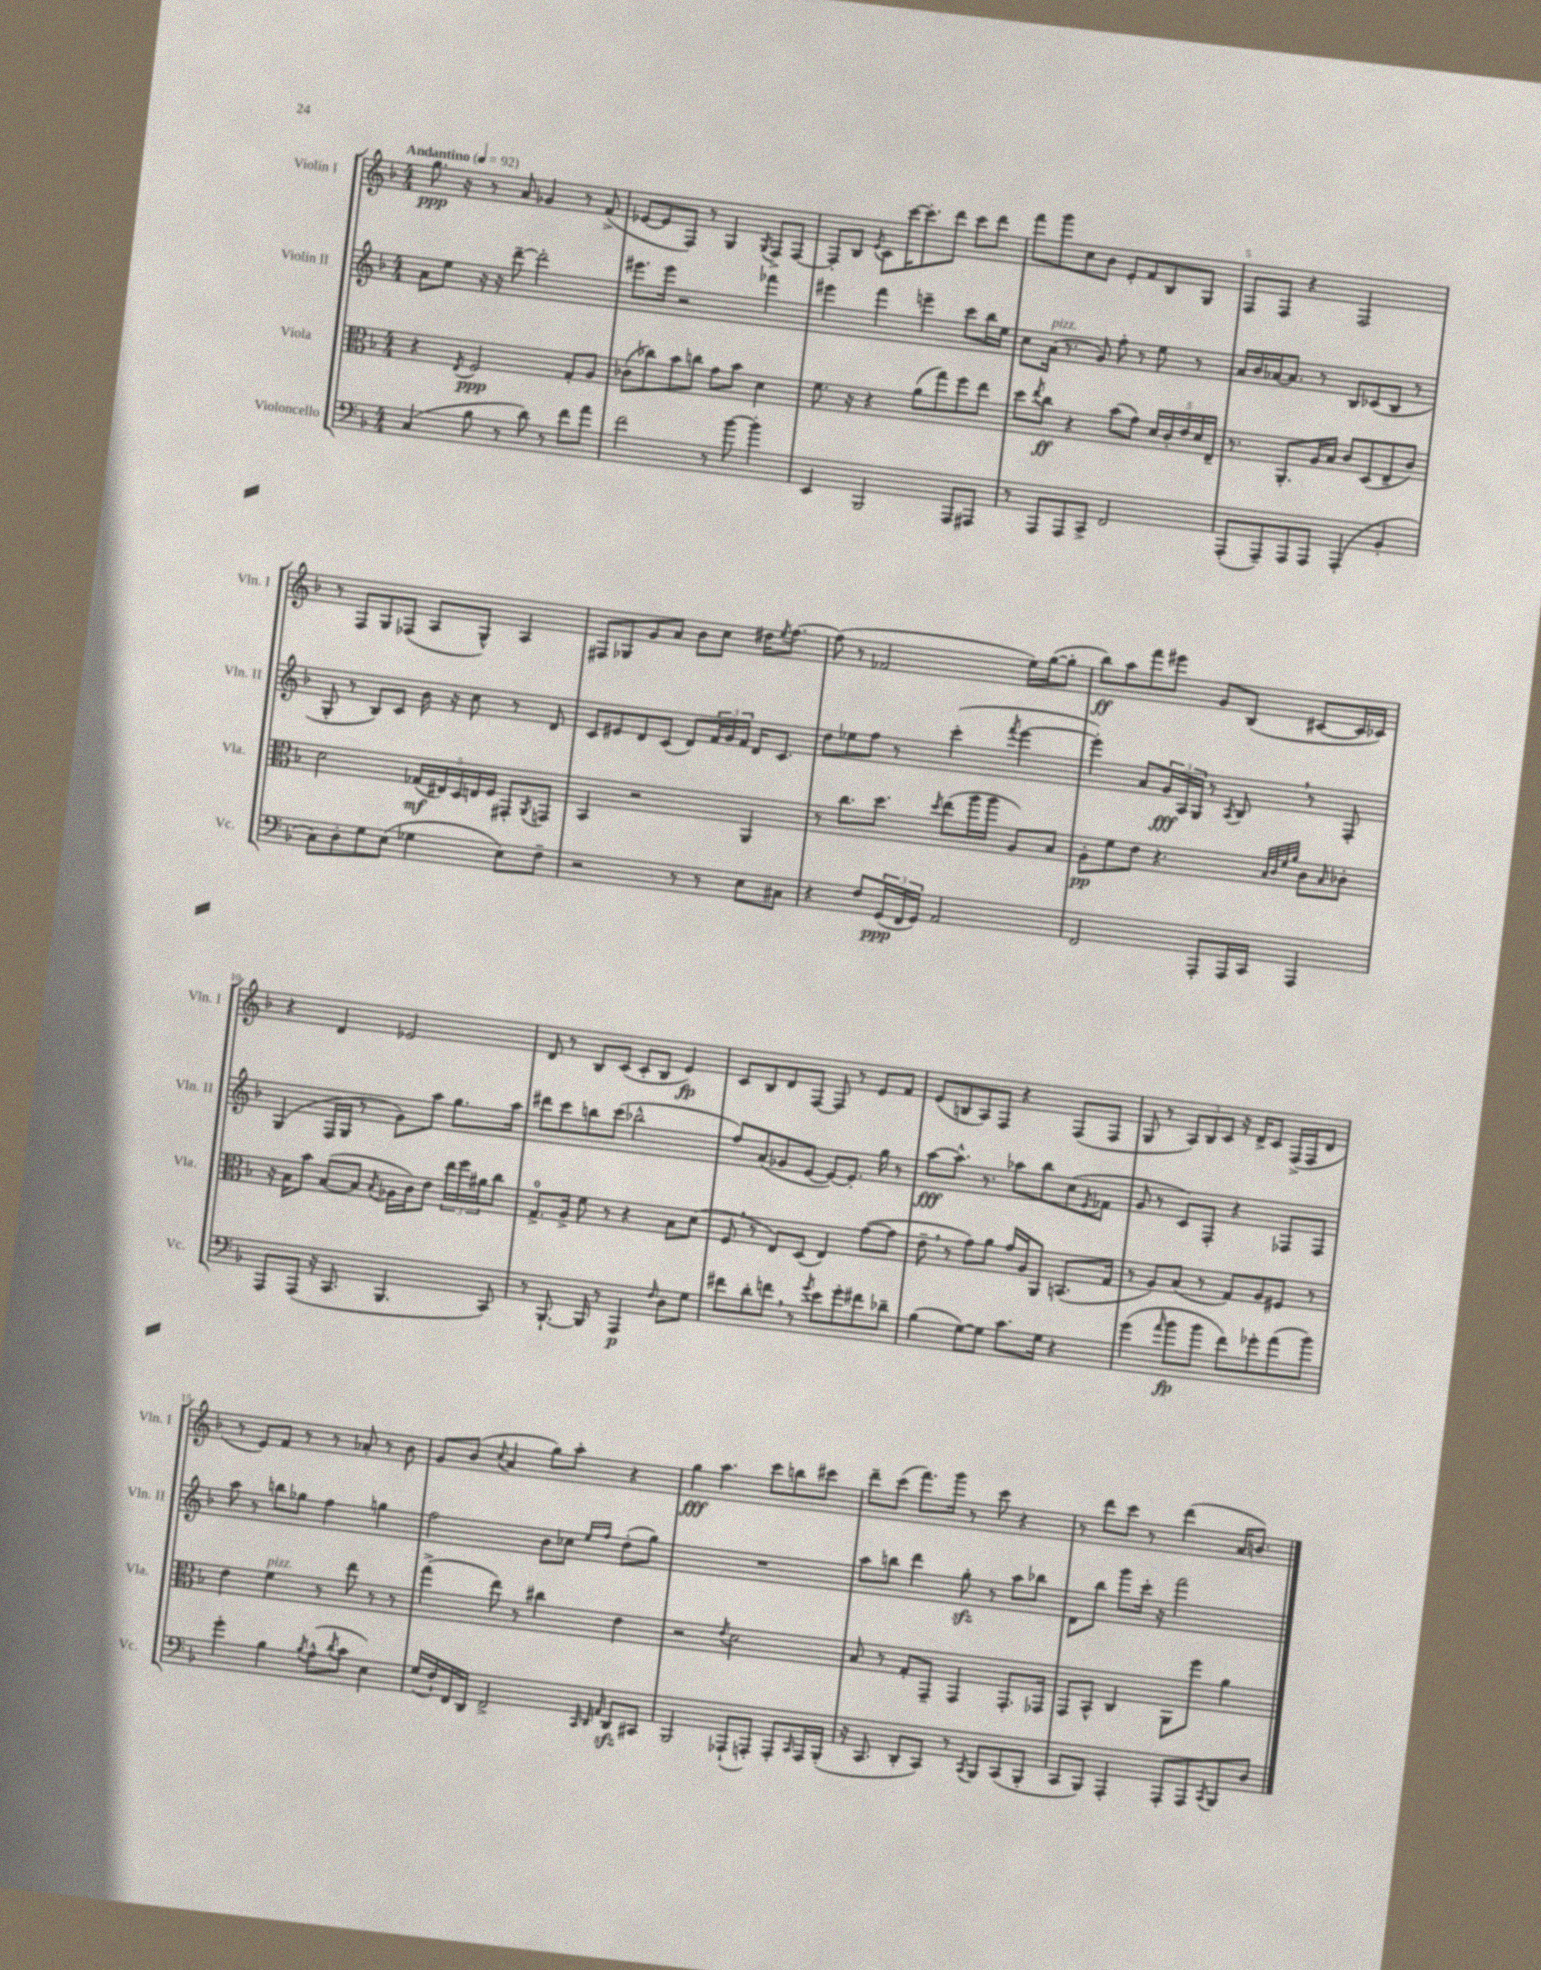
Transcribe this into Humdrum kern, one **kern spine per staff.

**kern	**dynam	**kern	**dynam	**kern	**dynam	**kern	**dynam
*part4	*part4	*part3	*part3	*part2	*part2	*part1	*part1
*staff4	*staff4	*staff3	*staff3	*staff2	*staff2	*staff1	*staff1
*I"Violoncello	*	*I"Viola	*	*I"Violin II	*	*I"Violin I	*
*I'Vc.	*	*I'Vla.	*	*I'Vln. II	*	*I'Vln. I	*
*clefF4	*	*clefC3	*	*clefG2	*	*clefG2	*
*k[b-]	*	*k[b-]	*	*k[b-]	*	*k[b-]	*
*M4/4	*	*M4/4	*	*M4/4	*	*M4/4	*
*MM92	*	*MM92	*	*MM92	*	*MM92	*
=1	=1	=1	=1	=1	=1	=1	=1
!	!	!	!	!	!	!LO:TX:a:B:t=Andantino	!
(4C/	.	4r	.	8a\L	.	8.gg\	ppp
.	.	.	.	8ee\J	.	.	.
.	.	.	.	.	.	16r	.
.	.	8qE/	.	.	.	.	.
8B-\	.	2F/	ppp	16r	.	8r	.
.	.	.	.	16r	.	.	.
8r	.	.	.	[8ddd~\	.	8a/	.
8d\)	.	.	.	2ddd'\]	.	4g-X/	.
8r	.	.	.	.	.	.	.
8f\L	.	8G'/L	.	.	.	8r	.
8a\J	.	8A/J	.	.	.	(8f^/	.
=2	=2	=2	=2	=2	=2	=2	=2
2f\	.	(8c-X\L	.	8.eee#X\L	.	[8e-X/L	.
.	.	8cc-X\)	.	.	.	8e-/]	.
.	.	.	.	16eee#\Jk	.	.	.
.	.	8b-\	.	2r	.	8F/J)	.
.	.	8ccn\J	.	.	.	8r	.
8r	.	8g\L	.	.	.	4G/	.
[8b-\	.	8b-\J	.	.	.	.	.
.	.	.	.	.	.	8qG/	.
4b-'\]	.	4d\	.	4fff-X\	.	8F^/L	.
.	.	.	.	.	.	[8F/J	.
=3	=3	=3	=3	=3	=3	=3	=3
4EE/	.	8.f\	.	4eee#X\	.	8F'/L]	.
.	.	.	.	.	.	8B-/J	.
.	.	16r	.	.	.	.	.
.	.	.	.	.	.	8qe/	.
2BBB-/	.	4r	.	4fff\	.	8c\L	.
.	.	.	.	.	.	[16ccc\K	.
.	.	.	.	.	.	8.ccc'\]	.
.	.	(8a\L	.	4eeen~\	.	.	.
.	.	8gg\)	.	.	.	8ddd\J	.
8AAA/L	.	8ff\	.	8ccc\L	.	8ccc\L	.
8AAA#X/J	.	8ee\J	.	16bb-\L	.	8ddd\J	.
.	.	.	.	16ee\JJ	.	.	.
=4	=4	=4	=4	=4	=4	=4	=4
8r	.	8dd\L	.	8cc\L	.	8fff\L	.
.	.	8qee/	.	.	.	.	.
!	!	!	!	!LO:TX:a:i:t=pizz.	!	!	!
8AAA/L	.	8cc\J	ff	(16a\Jk	.	8ggg\	.
.	.	.	.	8.r	.	.	.
8AAA/	.	4r	.	.	.	8cc\	.
8CC^/J	.	.	.	8g/)	.	8b-\J	.
2FF/	.	(8b-\L	.	8ff'\	.	8e'/L	.
.	.	8g\J)	.	8r	.	8f/	.
.	.	20d/LL	.	8ee\	.	8B-/	.
.	.	20c'/	.	.	.	.	.
.	.	20e/	.	.	.	.	.
.	.	.	.	8r	.	8G/J	.
.	.	20d/	.	.	.	.	.
.	.	20E~/JJ	.	.	.	.	.
=5	=5	=5	=5	=5	=5	=5	=5
(8AAA'/L	.	8.r	.	16a/LL	.	8F/L	.
.	.	.	.	16b-/	.	.	.
8AAA~/)	.	.	.	[16a-X/J	.	8F/J	.
.	.	8.AA'/L	.	8.a-/J]	.	.	.
8AAA/	.	.	.	.	.	4r	.
8AAA/J	.	16A/L	.	8r	.	.	.
.	.	16B-/JJ	.	.	.	.	.
(4AAA'/	.	8c/L	.	8B-/L	.	2F/	.
.	.	(8D/	.	(8c-X/	.	.	.
4BB-'/	.	8E~/	.	8B-/J	.	.	.
.	.	8c/J)	.	8r	.	.	.
!!LO:LB:g=z
=6	=6	=6	=6	=6	=6	=6	=6
8C\L)	.	2d\	.	8G'/	.	8r	.
8D'\	.	.	.	8r	.	8F/L	.
8G\	.	.	.	8B-/L)	.	8G/	.
(8E\J	.	.	.	8c/J	.	(8F-X/J	.
4G-X\	.	(20G-X/LL	mf	16b-\	.	8A/L	.
.	.	20E#X/)	.	.	.	.	.
.	.	.	.	16r	.	.	.
.	.	20D/	.	.	.	.	.
.	.	.	.	8cc\	.	8G^^/J)	.
.	.	20En/	.	.	.	.	.
.	.	20F/JJ	.	.	.	.	.
8E\L)	.	8GG#X'/L	.	8r	.	4A/	.
.	.	8qAA/	.	.	.	.	.
8F~\J	.	8GGn/J	.	8d/	.	.	.
=7	=7	=7	=7	=7	=7	=7	=7
2r	.	4BB-/	.	8c/L	.	8F#X/L	.
.	.	.	.	8e#X/	.	8G-X/	.
.	.	2r	.	8d/	.	8g/	.
.	.	.	.	(8c/J	.	8a/J	.
8r	.	.	.	8d/L)	.	8b-\L	.
8r	.	.	.	24f/L	.	8cc\J	.
.	.	.	.	24g/	.	.	.
.	.	.	.	24f/JJ	.	.	.
8E\L	.	4AA/	.	16d/KL	.	16dd#X\KL	.
.	.	.	.	.	.	8qee/	.
.	.	.	.	8.c/J	.	[8.ff\J	.
8C#X\J	.	.	.	.	.	.	.
=8	=8	=8	=8	=8	=8	=8	=8
4r	.	8r	.	8dd\L	.	(8ff\]	.
.	.	8.cc\L	.	8ee-X\	.	8r	.
8F/L	.	.	.	8ff\J	.	2f-X/	.
.	.	8.dd\J	.	.	.	.	.
(24GG/L	ppp	.	.	8r	.	.	.
24FF/	.	.	.	.	.	.	.
24GG/JJ)	.	.	.	.	.	.	.
.	.	8qdd/	.	.	.	.	.
2AA/	.	(8ee\L	.	(4ccc'\	.	.	.
.	.	16aa\L	.	.	.	.	.
.	.	16aa\JJ	.	.	.	.	.
.	.	.	.	8qfff/	.	.	.
.	.	8A/L)	.	[4eee\	.	16ee\LL)	.
.	.	.	.	.	.	([16gg\J	.
.	.	8B-/J	.	.	.	8gg'\J]	.
=9	=9	=9	=9	=9	=9	=9	=9
2FF/	.	8A'\L	pp	4eee'\])	.	8bb-\L)	ff
.	.	8f\	.	.	.	8aa\	.
.	.	8e\J	.	8a/L	.	8fff\	.
.	.	4.r	.	24g/L	fff	8eee#X\J	.
.	.	.	.	24A/	.	.	.
.	.	.	.	24G/JJ	.	.	.
8AAA'/L	.	.	.	8r	.	8g/L	.
.	.	.	.	8qA/	.	.	.
16AAA/L	.	.	.	8B-,/	.	(8B-/J	.
16CC/JJ	.	.	.	.	.	.	.
.	.	32qqB-/LLL	.	.	.	.	.
.	.	32qqc/	.	.	.	.	.
.	.	32qqf/	.	.	.	.	.
.	.	32qqa/JJJ	.	.	.	.	.
4AAA/	.	8c\L	.	8r	.	[8c#X/L	.
.	.	16qqB-/	.	.	.	.	.
.	.	8c-X'\J	.	8F'/	.	16c#/L]	.
.	.	.	.	.	.	16c-X/JJ)	.
!!LO:LB:g=z
=10	=10	=10	=10	=10	=10	=10	=10
8AAA/L	.	16r	.	(4G/	.	4r	.
.	.	16B-\KL	.	.	.	.	.
(8AAA/J	.	8b-\J	.	.	.	.	.
16r	.	([8B-/L	.	16F/LL	.	4d/	.
8.CC/	.	.	.	16G/JJ	.	.	.
.	.	8B-/J]	.	8r	.	.	.
.	.	8qB-/	.	.	.	.	.
4.BBB-/	.	16A-X\LL	.	8g\L)	.	2e-X/	.
.	.	16c\J)	.	.	.	.	.
.	.	8e\J	.	8aa\J	.	.	.
.	.	24ee\LL	.	8.gg\L	.	.	.
.	.	24ff\	.	.	.	.	.
.	.	24a#X\J	.	.	.	.	.
8CC/)	.	8cc\J	.	.	.	.	.
.	.	.	.	16aa\Jk	.	.	.
=11	=11	=11	=11	=11	=11	=11	=11
8r	.	8.G^/L	.	8ddd#X\L	.	8d/	.
[8.BBB-`/	.	.	.	8ccc\	.	8r	.
.	.	16A^/Jk	.	.	.	.	.
.	.	8f\	.	8bbn\	.	8B-/L	.
16BBB-/]	.	.	.	.	.	.	.
8r	.	8r	.	(8ccc\J	.	(8c/J	.
4AAA/	p	4r	.	2bb-X^^\	.	8c'/L	.
.	.	.	.	.	.	8B-/J	.
16qqF/	.	.	.	.	.	.	.
8D\L	.	8B-\L	.	.	.	4e/)	fp
8G\J	.	(8d\J	.	.	.	.	.
=12	=12	=12	=12	=12	=12	=12	=12
8f#X\L	.	8F,/	.	8ff/L)	.	8c/L	.
8d'\	.	8r	.	(8a/	.	8B-/	.
8fn,\J	.	8E/L)	.	8g-X/	.	8d/	.
8r	.	(8D/J	.	[8e/J	.	[8F/J	.
8qg/	.	.	.	.	.	.	.
8e\L	.	4E/)	.	8e/L_)	.	8F/]	.
8g'\	.	.	.	8.e'/J]	.	8r	.
8f#X\	.	([8g\L	.	.	.	8e/L	.
.	.	.	.	16gg\	.	.	.
8d-X~\J	.	8g\J]	.	8r	.	8f/J	.
=13	=13	=13	=13	=13	=13	=13	=13
(4B-\	.	8e~,\	.	[8aa\L	fff	(8e/L	.
.	.	8r	.	8.aa^^\J]	.	8Bn/	.
[8G\L)	.	8g\L)	.	.	.	8A/)	.
.	.	.	.	8.r	.	.	.
8G\J]	.	8a\J	.	.	.	8F/J	.
8.c\L	.	16g/LL	.	8aa-X\L	.	4r	.
.	.	16A/J	.	.	.	.	.
.	.	8AA/J	.	8bb-\	.	.	.
16G\Jk	.	.	.	.	.	.	.
4r	.	(8.BBn/L	.	(8cc\	.	(8F/L	.
.	.	.	.	8qe/	.	.	.
.	.	.	.	8f-X\J	.	8F/J	.
.	.	16G/Jk	.	.	.	.	.
=14	=14	=14	=14	=14	=14	=14	=14
(4g\	.	8r	.	8g/	.	8G/	.
.	.	8A/L)	.	8r	.	8r	.
16qqa/	.	.	.	.	.	.	.
8b-\L	fp	(8B-/J	.	8c/L)	.	12A/L)	.
.	.	.	.	.	.	12B-/	.
8b-\J	.	8r	.	8F'/J	.	.	.
.	.	.	.	.	.	12c/J	.
8f\L)	.	8G/L)	.	4r	.	16r	.
.	.	.	.	.	.	16d^/KL	.
8g-X'\	.	8A/	.	.	.	8c/J	.
(8a\	.	8F#X/J	.	8F-X/L	.	(16F^/LL	.
.	.	.	.	.	.	16F/J	.
8b-\J)	.	8r	.	8F-/J	.	8d/J	.
!!LO:LB:g=z
=15	=15	=15	=15	=15	=15	=15	=15
4g'\	.	4e\	.	8aa\	.	8r	.
.	.	.	.	8r	.	8e/L)	.
!	!	!LO:TX:a:i:t=pizz.	!	!	!	!	!
4B-\	.	4f\	.	8bbn\L	.	8f/J	.
.	.	.	.	8gg-X\J	.	8r	.
8qB-/	.	.	.	.	.	.	.
(8A^^\L	.	8r	.	4ff\	.	8r	.
8qd/	.	.	.	.	.	.	.
8c\J	.	8ee\	.	.	.	8a-X'/	.
4E\)	.	8r	.	4ggn\	.	8r	.
.	.	8r	.	.	.	8b-\	.
=16	=16	=16	=16	=16	=16	=16	=16
(16G/LL	.	(4gg^\	.	2ff\	.	8g/L	.
16F`/)	.	.	.	.	.	.	.
16FF/	.	.	.	.	.	(8b-/J	.
16DD/JJ	.	.	.	.	.	.	.
.	.	.	.	.	.	8qqcc/	.
2FF^/	.	8ee\)	.	.	.	4a/	.
.	.	8r	.	.	.	.	.
.	.	4cc#X\	.	8b-\L	.	8gg\L)	.
.	.	.	.	8cc-X\J	.	8aa'\J	.
32qqCC/	.	.	.	.	.	.	.
32qqDD/	.	.	.	16qqee/LL	.	.	.
32qqAA/	.	.	.	16qqff/JJ	.	.	.
8DDzz/L	.	4e\	.	(8dd'\L	.	4r	.
8CC#X/J	.	.	.	8gg\J)	.	.	.
=17	=17	=17	=17	=17	=17	=17	=17
2BBB-/	.	2r	.	1r	.	4gg\	fff
.	.	.	.	.	.	4.aa\	.
.	.	8qe/	.	.	.	.	.
(8AAA-X`/L	.	2d\	.	.	.	.	.
8AAAn'/J)	.	.	.	.	.	8ccc\L	.
8AAA'/L	.	.	.	.	.	8bbn\	.
16qqCC/	.	.	.	.	.	.	.
16AAA/L	.	.	.	.	.	8ccc#X\J	.
(16BBB-'/JJ	.	.	.	.	.	.	.
=18	=18	=18	=18	=18	=18	=18	=18
16r	.	8B-/	.	8aa\L	.	8ddd~\L	.
8.CC/	.	.	.	.	.	.	.
.	.	8r	.	8bbn\J	.	(8ccc\J	.
8DD'/L	.	8G'/L	.	4ddd\	.	8.fff\L)	.
8CC/J)	.	8GG~/J	.	.	.	.	.
.	.	.	.	.	.	16ggg\Jk	.
8r	.	4GG/	.	8ggzz'\	.	8r	.
8qCC/	.	.	.	.	.	.	.
8BBB-/L	.	.	.	8r	.	8ccc\	.
(8CC/	.	8.GG'/L	.	8aa\L	.	4r	.
8BBB-'/J	.	.	.	8bb-X\J	.	.	.
.	.	16GG-X/Jk	.	.	.	.	.
=19	=19	=19	=19	=19	=19	=19	=19
8CC/L	.	8GG/L	.	8d\L	.	8r	.
8BBB-/J)	.	8BB-^^/J	.	8bb-\J	.	8ddd\L	.
4AAA'/	.	4C/	.	8ggg\L	.	8ccc\J	.
.	.	.	.	16ccc'\Jk	.	8r	.
.	.	.	.	16r	.	.	.
8AAA'/L	.	8AA\L	.	2fff\	.	(4ddd\	.
8AAA/	.	8ff\J	.	.	.	.	.
8qCC/	.	.	.	.	.	.	.
8BBB-/	.	4a\	.	.	.	16a/KL	.
.	.	.	.	.	.	8.bn/J)	.
8D/J	.	.	.	.	.	.	.
==	==	==	==	==	==	==	==
*-	*-	*-	*-	*-	*-	*-	*-
